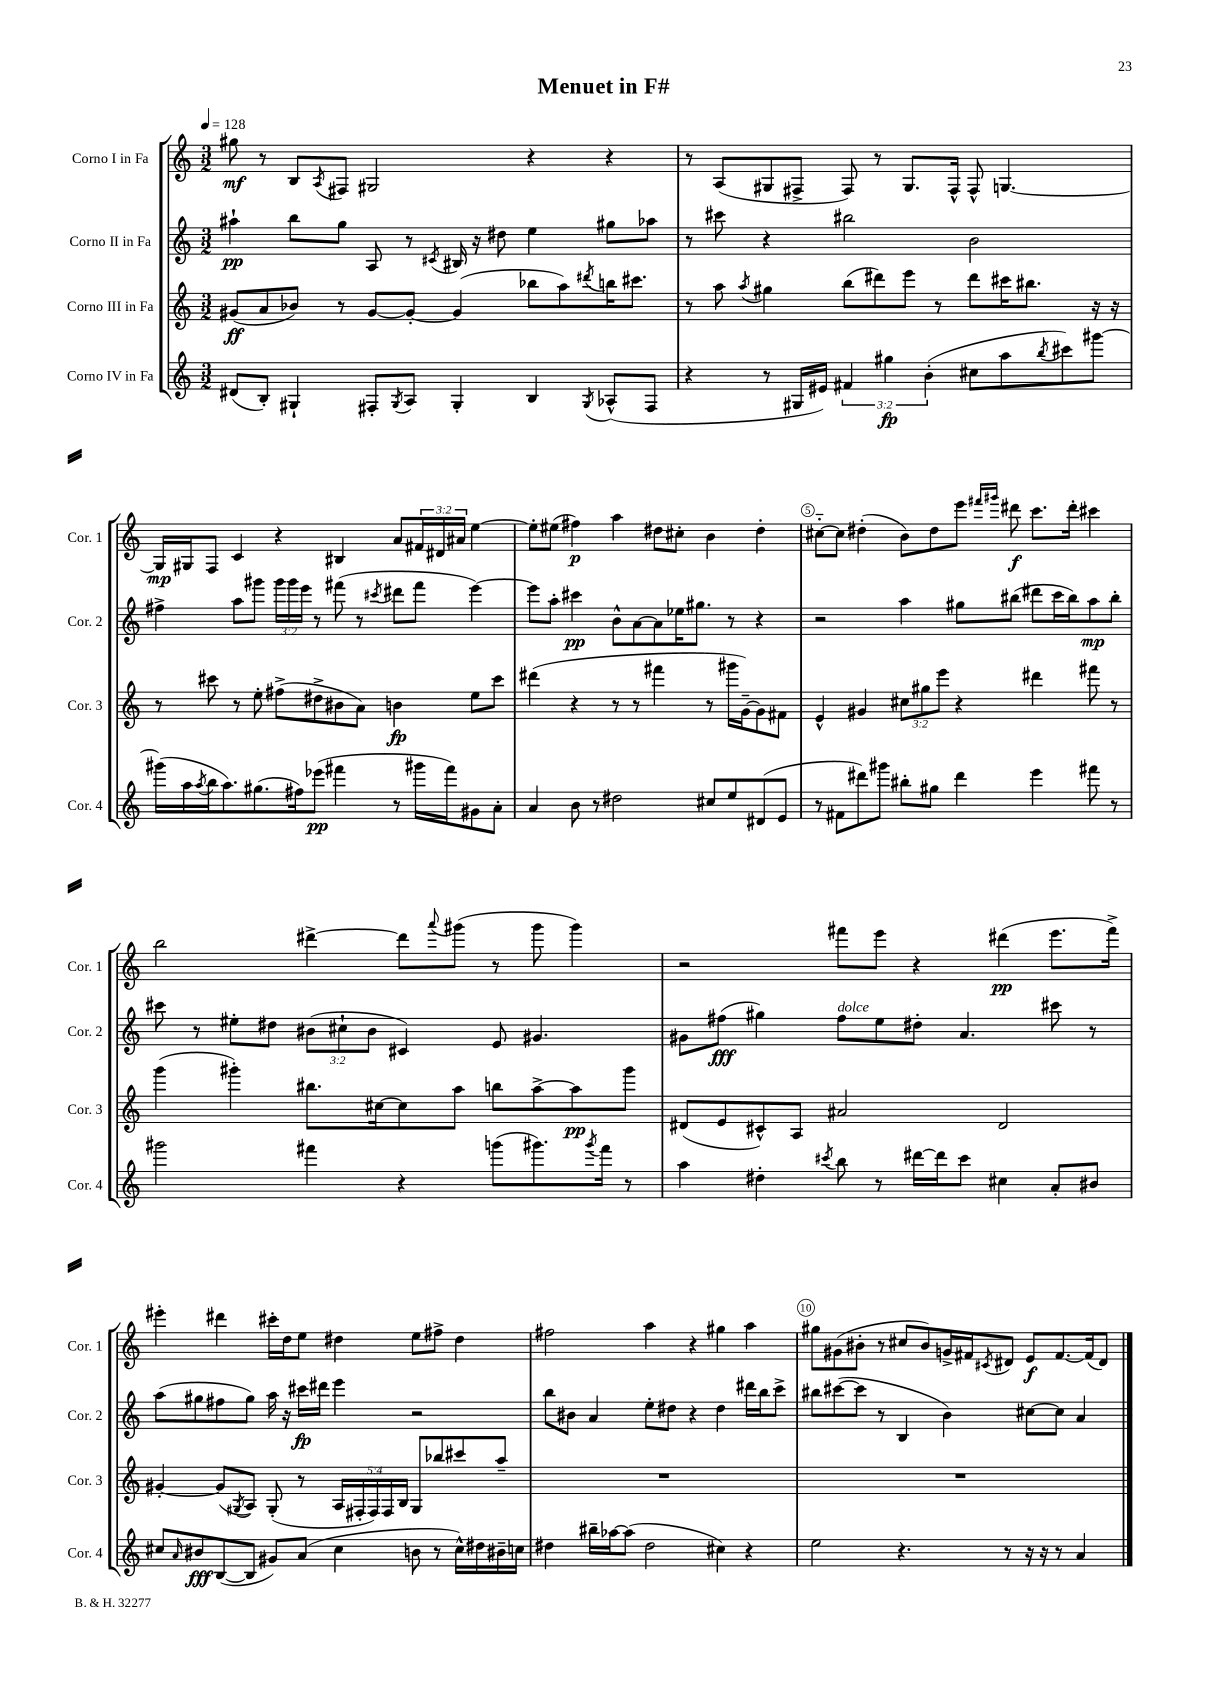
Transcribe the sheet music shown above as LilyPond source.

\header { title = "Menuet in F#" }
<<
\new StaffGroup <<
\new Staff = "s0" \with { instrumentName = "Corno I in Fa" shortInstrumentName = "Cor. 1" } {
    \clef treble \key c \major \numericTimeSignature \time 3/2 \override Staff.TupletNumber.text = #tuplet-number::calc-fraction-text \tempo 4 = 128
    gis''8\mf r8 b8 \acciaccatura { a8 } fis8 gis2 r4 r4 |
    r8 a8( gis8 fis8-> fis8) r8 gis8. fis16-^ fis8-^ g4.~ |
    g16\mp gis16 f8 c'4 r4 bis4 a'8 \tuplet 3/2 { fis'16 dis'16 ais'16 } e''4~ |
    e''8-. eis''8( fis''4\p) a''4 dis''8 cis''8-. b'4 dis''4-. |
    cis''8~-_ cis''8 dis''4-.( b'8) dis''8 e'''8 \grace { fis'''16 gis'''16 } dis'''8\f c'''8. dis'''16-. cis'''4 |
    b''2 dis'''4~-> dis'''8 \appoggiatura { a'''8 } gis'''8( r8 gis'''8 gis'''4) |
    r2 fis'''8 e'''8 r4 dis'''4\pp( e'''8. fis'''16->) |
    eis'''4-. dis'''4 cis'''16-. d''16 e''8 dis''4 e''8 fis''8-> dis''4 |
    fis''2 a''4 r4 gis''4 a''4 |
    gis''8 gis'8( bis'8-. r8 cis''8 bis'8) g'16-> fis'16 \acciaccatura { cis'8 } dis'8 e'8\f fis'8.~ fis'16( dis'8) \bar "|." |
}
\new Staff = "s1" \with { instrumentName = "Corno II in Fa" shortInstrumentName = "Cor. 2" } {
    \clef treble \key c \major \numericTimeSignature \time 3/2 \override Staff.TupletNumber.text = #tuplet-number::calc-fraction-text
    ais''4-!\pp b''8 g''8 a8 r8 \acciaccatura { cis'8 } bis16 r16 dis''8 e''4 gis''8 aes''8 |
    r8 cis'''8 r4 bis''2 b'2 |
    fis''4-> a''8 gis'''8 \tuplet 3/2 { gis'''16 gis'''16 e'''16 } r8 fis'''8( r8 \acciaccatura { cis'''8 } dis'''8 fis'''8 e'''4~) |
    e'''8 a''8-. cis'''4\pp b'8-^ a'8~ a'8 ees''16 gis''8. r8 r4 |
    r2 a''4 gis''8 bis''8( dis'''8 c'''16 bis''16) a''8\mp bis''8-. |
    cis'''8 r8 eis''8-. dis''8 \tuplet 3/2 { bis'8( cis''8-! bis'8 } cis'4) e'8 gis'4. |
    gis'8 fis''8\fff( gis''4) fis''8^\markup { \italic "dolce" } e''8 dis''8-. a'4. cis'''8 r8 |
    a''8( gis''8 fis''8 gis''8) a''16 r16 cis'''16\fp dis'''16 e'''4 r2 |
    b''8 bis'8 a'4 e''8-. dis''8 r4 dis''4 dis'''16 b''16 c'''8-> |
    bis''8 cis'''8~( cis'''8 r8 b4 b'4) cis''8~ cis''8 a'4 \bar "|." |
}
\new Staff = "s2" \with { instrumentName = "Corno III in Fa" shortInstrumentName = "Cor. 3" } {
    \clef treble \key c \major \numericTimeSignature \time 3/2 \override Staff.TupletNumber.text = #tuplet-number::calc-fraction-text
    gis'8\ff( a'8 bes'8) r8 gis'8~ gis'8~-. gis'4( bes''8 a''8) \acciaccatura { dis'''8 } b''16 cis'''8. |
    r8 a''8 \acciaccatura { a''8 } gis''4 b''8( dis'''8) e'''8 r8 dis'''8 cis'''16 bis''8. r16 r16 |
    r8 cis'''8 r8 e''8-. fis''8->( dis''8-> bis'8 a'8) b'4\fp e''8 cis'''8 |
    dis'''4( r4 r8 r8 fis'''4 r8 gis'''16 g'16~--) g'8 fis'8 |
    e'4-^ gis'4 \tuplet 3/2 { cis''8 gis''8 e'''8 } r4 dis'''4 fis'''8 r8 |
    g'''4( gis'''4-.) bis''8. cis''16~ cis''8 a''8 b''8 a''8~-> a''8\pp gis'''8 |
    dis'8( e'8 cis'8-^) a8 ais'2 dis'2 |
    gis'4~-. gis'8( \acciaccatura { gis8 } a8) gis8-.( r8 \tuplet 5/4 { a16 fis16-. fis16) fis16 b16 } gis8 bes''8 cis'''8 a''8-- |
    R1. |
    R1. \bar "|." |
}
\new Staff = "s3" \with { instrumentName = "Corno IV in Fa" shortInstrumentName = "Cor. 4" } {
    \clef treble \key c \major \numericTimeSignature \time 3/2 \override Staff.TupletNumber.text = #tuplet-number::calc-fraction-text
    dis'8( b8-.) gis4-! fis8-. \acciaccatura { gis8 } a8 gis4-. b4 \acciaccatura { gis8 } aes8-^( fis8 |
    r4 r8 gis16 eis'16) \tuplet 3/2 { fis'4 gis''4\fp b'4-.( } cis''8 a''8 \acciaccatura { b''8 } cis'''8) gis'''8~ |
    gis'''16( a''16 \acciaccatura { a''8 } b''16 a''8.) gis''8.( fis''16) ees'''8\pp( fis'''4 r8 gis'''16 fis'''16) gis'8 a'8-. |
    a'4 b'8 r8 dis''2 cis''8 e''8 dis'8( e'8 |
    r8 fis'8 dis'''8) gis'''8 bis''8-. gis''8 dis'''4 e'''4 fis'''8 r8 |
    gis'''2 fis'''4 r4 g'''8( gis'''8.) \acciaccatura { gis'''8 } fis'''16 r8 |
    a''4 dis''4-. \acciaccatura { cis'''8 } b''8 r8 dis'''16~ dis'''16 cis'''8 cis''4 a'8-. bis'8 |
    cis''8 \grace { a'16 } bis'8\fff b8~( b8 gis'8) a'8( cis''4 b'8 r8 cis''16-^) dis''16 bis'16-- c''16 |
    dis''4 bis''16-- aes''16~ aes''8( dis''2 cis''4) r4 |
    e''2 r4. r8 r16 r16 r8 a'4 \bar "|." |
}
>>
>>
\layout { \context { \Score \override BarNumber.break-visibility = ##(#f #t #t) barNumberVisibility = #(every-nth-bar-number-visible 5) \override BarNumber.stencil = #(make-stencil-circler 0.1 0.3 ly:text-interface::print) } }
